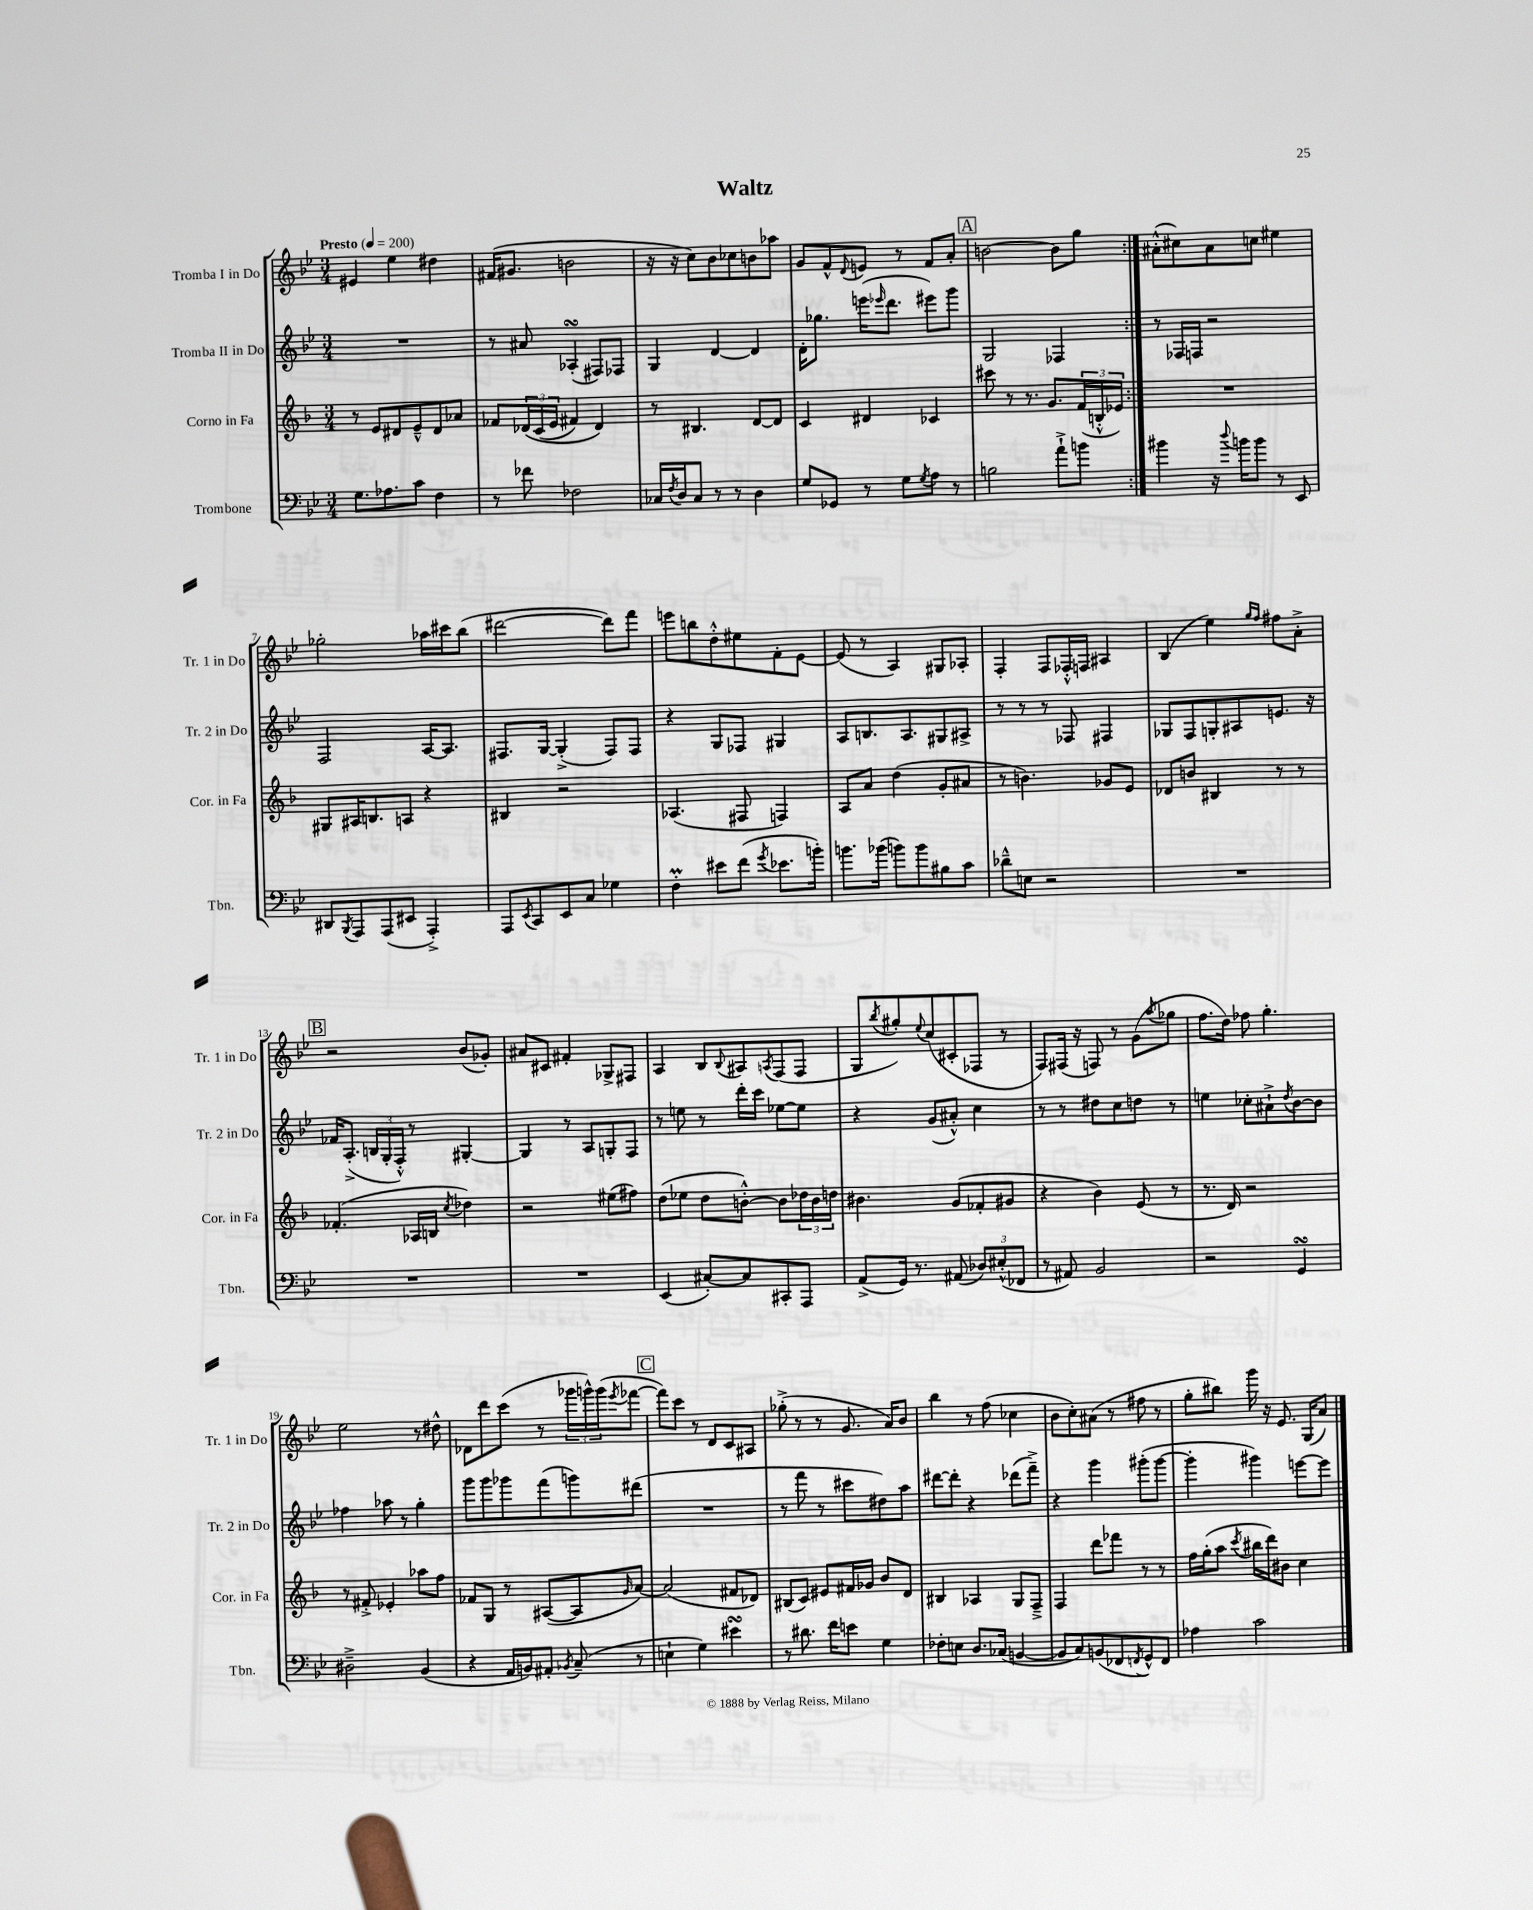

**kern	**kern	**kern	**kern
*staff4	*staff3	*staff2	*staff1
*clefF4	*clefG2	*clefG2	*clefG2
*k[b-e-]	*k[b-]	*k[b-e-]	*k[b-e-]
*M3/4	*M3/4	*M3/4	*M3/4
*MM200	*MM200	*MM200	*MM200
8.G	8r	2.r	4e#
.	8e	.	.
8.A-	.	.	.
.	8d#	.	4ee-
8c	8e~^^	.	.
4F	8d#	.	4dd#
.	8a-	.	.
=	=	=	=
8r	8f-	8r	(16f#
.	.	.	8.g#
8f-	&(24d-	8a#	.
.	(24c	.	.
.	24e	.	.
2F-	4f#)	(4A-'	2b
.	4d-&)	8F#)	.
.	.	8F-	.
=	=	=	=
16C-	8r	4G	16r
8qF	.	.	.
16D	.	.	16r
8C-	4.B#	.	8cc)
8r	.	[4d	8b-
8r	.	.	8cc-
4D	[8d	4d]	8b
.	8d]	.	8aa-
=	=	=	=
8G	4c	16d'	8g
.	.	8.gg-	.
8GG-	.	.	8f^^
.	.	.	8qqd
8r	4d#	(16eee	8e
.	.	16qqeee-	.
.	.	8.ddd	.
8G	.	.	8r
8qG	.	.	.
8A	4c-	8eee#)	8f
8r	.	8ggg	8a'
=	=	=	=
2B	8ccc#	2G	[2b
.	8r	.	.
.	8.r	.	.
.	8.g	.	.
8a`^	.	4F-	8b]
8b	(24f	.	8gg
.	24B'^^	.	.
.	24e-)	.	.
=:|!	=:|!	=:|!	=:|!
4b#	2.r	8r	(8a#'^^
.	.	16F-	8cc#)
.	.	16F	.
16r	.	2r	8a#
8qqdd	.	.	.
16b	.	.	.
8b	.	.	8cc
8r	.	.	4ee#
8EE-	.	.	.
=	=	=	=
8DD#	8G#	2F	2gg-'
8qBBB-	.	.	.
8AAA	16A#	.	.
.	8.B	.	.
(8AAA	.	.	.
8EE#	8A	.	.
4AAA'^)	4r	[16A	16aa-
.	.	8.A]	16ccc#
.	.	.	(8bb-
=	=	=	=
8AAA	4B#	8.F#	[2ddd#
8qEE-	.	.	.
8CC	.	.	.
.	.	[16G	.
8EE-	2r	(4G'^]	.
8C	.	.	.
4G-	.	8F#)	8ddd#])
.	.	8F#	8fff
=	=	=	=
4F'	(4.A-	4r	8eee
.	.	.	8bb
8e#	.	8G	8dd'^^
(8f	8F#	8F-	8ee#
8qg	.	.	.
8.e-	4F)	4G#	8f'
.	.	.	[8e-
16b')	.	.	.
=	=	=	=
8.b	8A	8A	(8e-]
.	8a	8.B	8r
(16b-	.	.	.
8b)	(4dd	.	4A)
.	.	8.A	.
8b	.	.	.
8B#	8g'	8G#	8G#
8c	8a#	8A#^	8A-'
=	=	=	=
8d-~^^	8r	8r	4F'
8E	4.b)	8r	.
2r	.	8r	8F
.	.	8F-	16F-'^^
.	.	.	16F
.	8g-	4F#	4A#
.	8e	.	.
=	=	=	=
2.r	8d-	8G-	(4B-
.	8b	8F	.
.	4B#	8G'	4ee-)
.	.	8A#	.
.	.	.	16qqgg
.	.	.	16qqff
.	8r	8.e	8ff#
.	8r	.	8a'^
.	.	16r	.
=	=	=	=
2.r	(4.f-'	16f-	2r
.	.	(8.A'^	.
.	.	24B	.
.	.	24G'	.
.	.	24F'^^)	.
.	16A-	8r	.
.	16B	.	.
.	8qcc	.	.
.	4dd-)	[4G#'	(8b-
.	.	.	8g-')
=	=	=	=
2.r	2r	4G#]	8a#
.	.	.	8c#
.	.	8r	4f#'
.	.	8A	.
.	(8ee#	8G'	8G-^
.	8ff#)	8F	8F#
=	=	=	=
(4EE-	(8dd	8r	4A
.	8ee-	8ee	.
[8C#')	8dd	8r	8B-
.	.	.	8qqB-
8C#]	[8b'^^)	16ddd'	8A#
.	.	16ccc	.
.	.	.	8qA
8CC#'	8b]	[8ee-	(8F
8AAA	24dd-	8ee-]	8F
.	24b	.	.
.	24dd	.	.
=	=	=	=
(8AA^	4.b#	4r	8G
.	.	.	8qbb-
16GG)	.	.	8gg#')
8.r	.	.	.
.	.	.	8qqee-
.	.	(8g	(8cc
(8AA#	(8g	8a#'^^)	8c#'
12D-)	8f-'	4cc	8F-
(12E#'^^	.	.	.
.	8g#	.	8r
12FF-	.	.	.
=	=	=	=
8r	4r	8r	8F)
8AA#)	.	8r	(16F#
.	.	.	16r
2BB-	4b-)	8dd#	8F)
.	.	8cc	8r
.	(8e	8dd	(8g
.	.	.	8qaa
.	8r	8r	8gg-
=	=	=	=
2r	8.r	4ee	8.ff
.	16d)	.	16dd)
.	2r	8cc-'	8ff-
.	.	8a#`^	4.gg'
.	.	8qdd	.
4GG	.	[8b-	.
.	.	8b-]	.
=	=	=	=
2D#~^	8r	4ff-	2ee-
.	8f#'^	.	.
.	4e-'	8aa-	.
.	.	8r	.
(4BB-	8aa-	4gg'	8r
.	8ff	.	8dd#^^
=	=	=	=
4r	8f-	8ggg	8d-
.	8G	8ggg	8ddd
16AA	8r	8ggg-	(8ccc
16BB)	.	.	.
8AA#'	([8A#	(8fff	8r
8qBB-	.	.	.
(8C~	8A#]	8ggg)	24ggg-
.	.	.	24ggg^^)
.	.	.	(24ggg
.	16qqg	.	8qeee-
8r	[8a)	(8ddd#	[8fff-
=	=	=	=
4E`	(2a]	2.r	8fff-])
.	.	.	8ccc
4G)	.	.	8r
.	.	.	8d
4e#	8f#	.	8c
.	8d-)	.	8A#
=	=	=	=
8r	(8B#	8r	(8gg-'^
8.d#	8c)	8fff	8r
.	8e#	8r	8r
16f	.	.	.
8e	16f#	8ccc#	8.g
.	16g-	.	.
4G	8b-	8dd#)	.
.	.	.	16a)
.	8d	8aa	8b-
=	=	=	=
8F-'	4B#	[8ddd#	4bb-
8E	.	8ddd#']	.
8.D	4A-	4r	8r
.	.	.	(8ff
(16C-	.	.	.
[4BB	8G	(8ddd-	4cc-
.	8F~^	8fff~^)	.
=	=	=	=
8BB]	4F	4r	8b-
8C)	.	.	8cc')
(8BB	8ddd	4ggg	(8a#
8FF-	8fff-	.	8r
8qFF	.	.	.
8GG^^)	8r	(8ggg#'	8ff#
8FF	8r	[8ggg#	8r
=	=	=	=
4A-	16ff	4ggg#']	8gg'
.	(16gg'	.	.
.	8aa	.	8bb#)
.	8qccc	.	.
2c	16bb#	4ggg#)	16ggg
.	16ddd)	.	16r
.	8b#	.	8.e-
.	4cc	[8eee	.
.	.	.	(16G
.	.	8eee]	8a)
==	==	==	==
*-	*-	*-	*-
